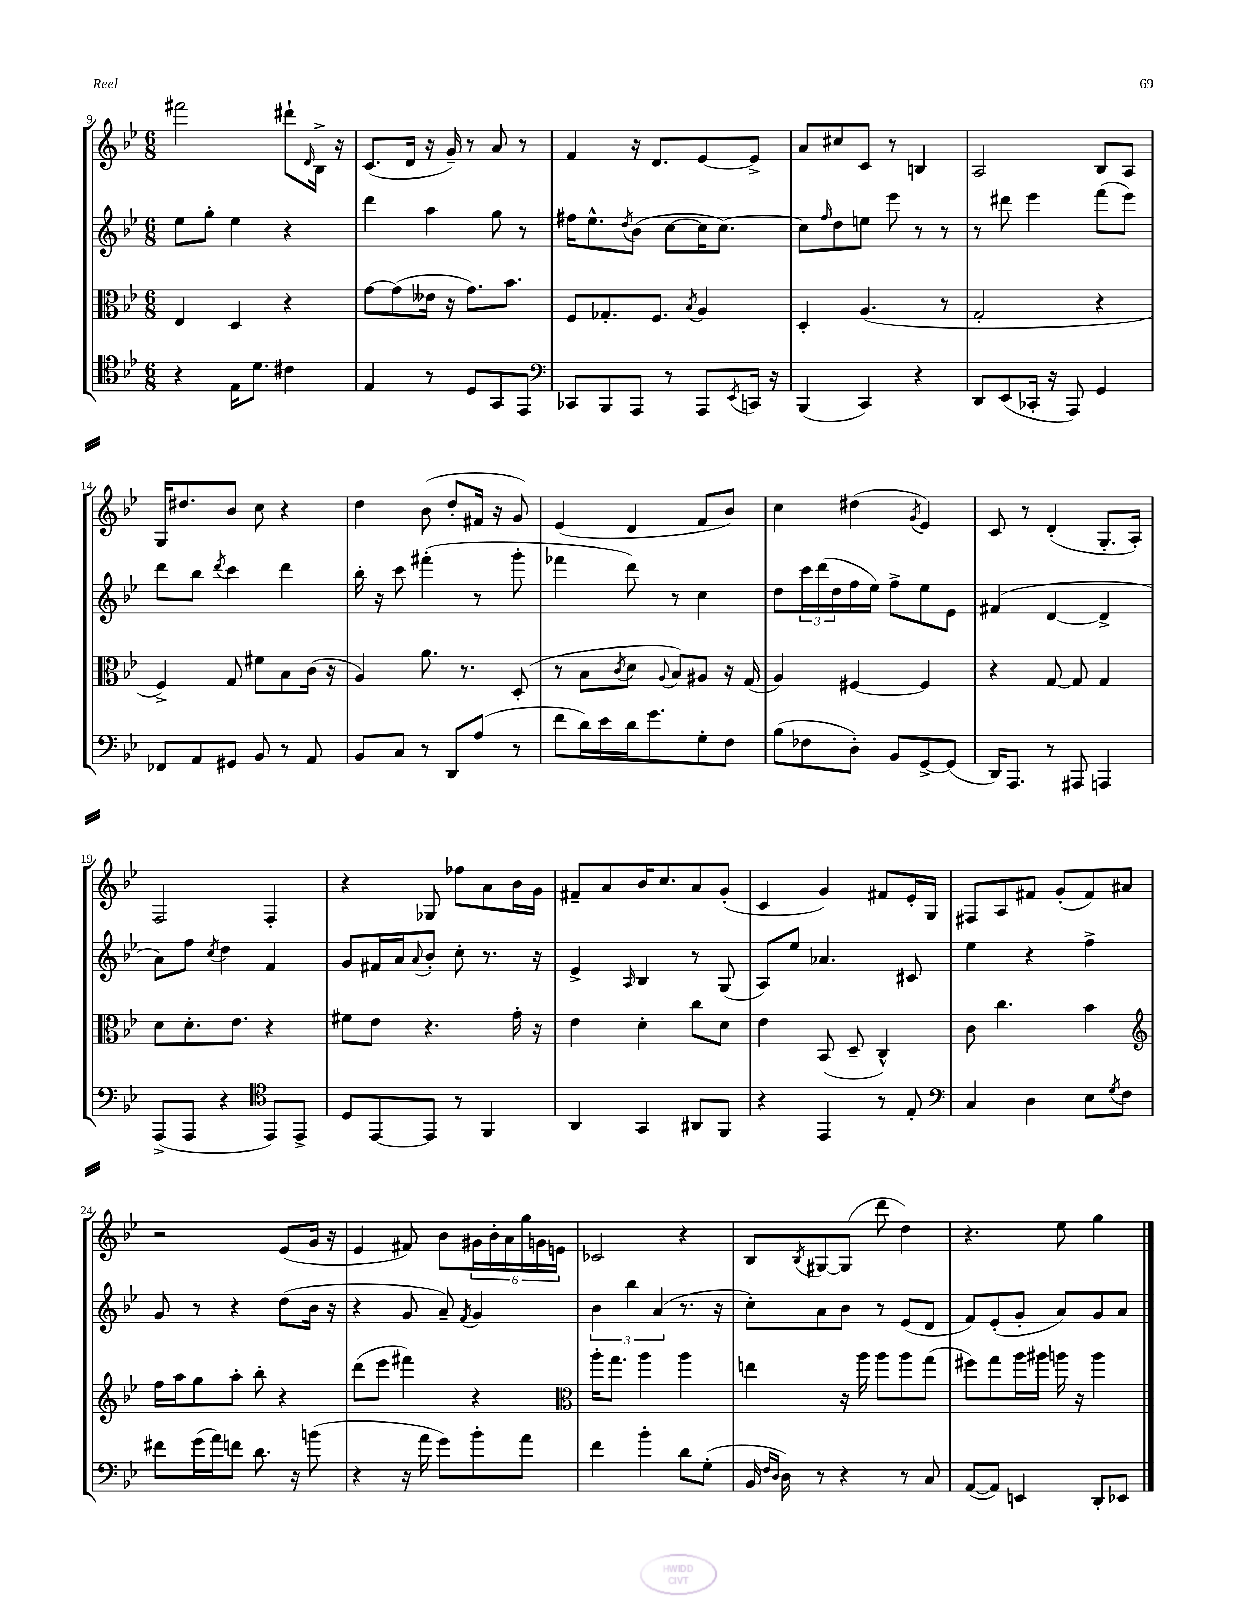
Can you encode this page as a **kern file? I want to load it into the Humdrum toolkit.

**kern	**kern	**kern	**kern
*staff4	*staff3	*staff2	*staff1
*clefC4	*clefC3	*clefG2	*clefG2
*k[b-e-]	*k[b-e-]	*k[b-e-]	*k[b-e-]
*M6/8	*M6/8	*M6/8	*M6/8
4r	4E-	8ee-	2fff#
.	.	8gg'	.
16E-	4D	4ee-	.
8.d	.	.	.
4c#	4r	4r	8ddd#`
.	.	.	16qqd
.	.	.	16B-^
.	.	.	16r
=	=	=	=
4E-	[8g	4ddd	(8.c
.	(8g]	.	.
.	.	.	16d
8r	16e--	4aa	16r
.	16r	.	16g~)
8D	8.g)	.	8r
8GG	.	8gg	8a
.	8.b-	.	.
8EE-	.	8r	8r
=	=	=	=
*clefF4	*	*	*
8CC-	8F	16ff#	4f
.	.	8.ee-^^	.
8BBB-	8.G-'	.	.
.	.	8qdd	.
8AAA	.	(8b-	16r
.	8.F	.	8.d
8r	.	[8cc	.
.	8qB-	.	.
8AAA	4A	16cc]	[8e-
.	.	[8.cc)	.
8qEE-	.	.	.
16CC	.	.	8e-^]
16r	.	.	.
=	=	=	=
(4BBB-	4D'	8cc]	8a
.	.	16qqff	.
.	.	8dd	8cc#
4CC)	(4.A	8ee	8c
.	.	8eee-	8r
4r	.	8r	4B
.	8r	8r	.
=	=	=	=
8DD	2G'	8r	2A
(8EE-	.	8ddd#	.
16CC-'	.	4eee-	.
16r	.	.	.
8AAA)	.	.	.
4GG	4r	(8fff	8B-
.	.	8eee-)	8A
=	=	=	=
8FF-	4F^)	8ddd	16G
.	.	.	8.dd#
8AA	.	8bb-	.
.	.	8qddd	.
8GG#	8G	4ccc	8b-
8BB-	8f#	.	8cc
8r	8B-	4ddd	4r
8AA	(16c	.	.
.	16r	.	.
=	=	=	=
8BB-	4A)	16bb-'	4dd
.	.	16r	.
8C	.	8ccc	.
8r	8.a	(4fff#'	(8b-
8DD	.	.	8dd'
.	8.r	.	.
(8A	.	8r	16f#
.	.	.	16r
8r	(8D'	8ggg'	8g)
=	=	=	=
8f	8r	4fff-	(4e-
16d)	8B-	.	.
16e-	.	.	.
.	8qc	.	.
16d	8d	8ddd)	4d
8.g	.	.	.
.	8qqA	.	.
.	8B-)	8r	.
8G'	8A#	4cc	8f
8F	16r	.	8b-)
.	(16G	.	.
=	=	=	=
(8B-	4A)	8dd	4cc
8F-	.	24ccc	.
.	.	(24ddd	.
.	.	24dd	.
8D')	[4F#	16ff	(4dd#
.	.	16ee-)	.
8BB-	.	8ff^	.
.	.	.	8qg
[8GG^	4F#]	8ee-	4e-)
(8GG]	.	8e-	.
=	=	=	=
16DD)	4r	(4f#	8c
8.AAA	.	.	.
.	.	.	8r
8r	[8G	[4d	(4d'
8AAA#	8G]	.	.
4AAA	4G	4d^]	8.G'
.	.	.	16A')
=	=	=	=
(8AAA^	8d	8a)	2F
8AAA	8.d'	8ff	.
.	.	8qcc	.
4r	.	4dd	.
.	8.e-	.	.
*clefC4	*	*	*
8EE-)	4r	4f	4F'
8EE-^	.	.	.
=	=	=	=
8D	8f#	8g	4r
[8EE-	8e-	16f#	.
.	.	16a	.
.	.	8qqa	.
8EE-]	4.r	8b-'	8G-
8r	.	8cc'	8ff-
4FF	.	8.r	8a
.	16g'	.	16b-
.	16r	16r	16g
=	=	=	=
4AA	4e-	4e-^	8f#~
.	.	.	8a
.	.	16qqA	.
4GG	4d'	4B-	16b-
.	.	.	8.cc
8AA#	8cc	8r	8a
8FF	8d	(8G	(8g'
=	=	=	=
4r	4e-	8A)	4c
.	.	8ee-	.
4EE-	(8BB-	4.a-	4g)
.	8D~	.	.
8r	4C^^)	.	8f#
8E-'	.	8c#	16e-'
.	.	.	16G
=	=	=	=
*clefF4	*	*	*
4C	8c	4ee-	8F#
.	4.cc	.	8A
4D	.	4r	8f#
.	.	.	(8g'
8E-	4b-	4ff^	8f#)
8qG	.	.	.
8F	.	.	8a#
=	=	=	=
*	*clefG2	*	*
8f#	16ff	8g	2r
.	16aa	.	.
(16g	8gg	8r	.
16a)	.	.	.
8f	8aa'	4r	.
8.d	8bb-'	.	.
.	4r	(8dd	(8e-
16r	.	.	.
(8b	.	16b-	16g
.	.	16r	16r
=	=	=	=
4r	(8ddd	4r	4e-
.	8eee-	.	.
16r	4fff#)	8g	8f#)
16a	.	.	.
8g)	.	8a~)	8b-
.	.	8qf	.
8b-'	4r	4g	24g#
.	.	.	24b-'
.	.	.	24a
8a	.	.	24gg
.	.	.	24g
.	.	.	24e
=	=	=	=
*	*clefC3	*	*
4f	16aa'	6b-	2c-
.	8.gg	.	.
.	.	6bb-	.
4b-'	4aa	.	.
.	.	(6a	.
8d	4aa	8.r	4r
(8G'	.	.	.
.	.	16r	.
=	=	=	=
16BB-	4ee	8cc')	8B-
16qqF	.	.	.
16qqD	.	.	.
16D)	.	.	.
.	.	.	8qB-
8r	.	8a	[8G#
4r	16r	8b-	(8G#]
.	16aa	.	.
.	8aa	8r	8ddd
8r	8aa	(8e-	4dd)
8C	(8gg	8d	.
=	=	=	=
([8AA	8ff#)	8f)	4.r
8AA])	8gg	(8e-'	.
4EE	16aa	8g'	.
.	16aa#	.	.
.	16aa	8a)	8ee-
.	16r	.	.
8DD'	4aa	8g	4gg
8EE-	.	8a	.
==	==	==	==
*-	*-	*-	*-
